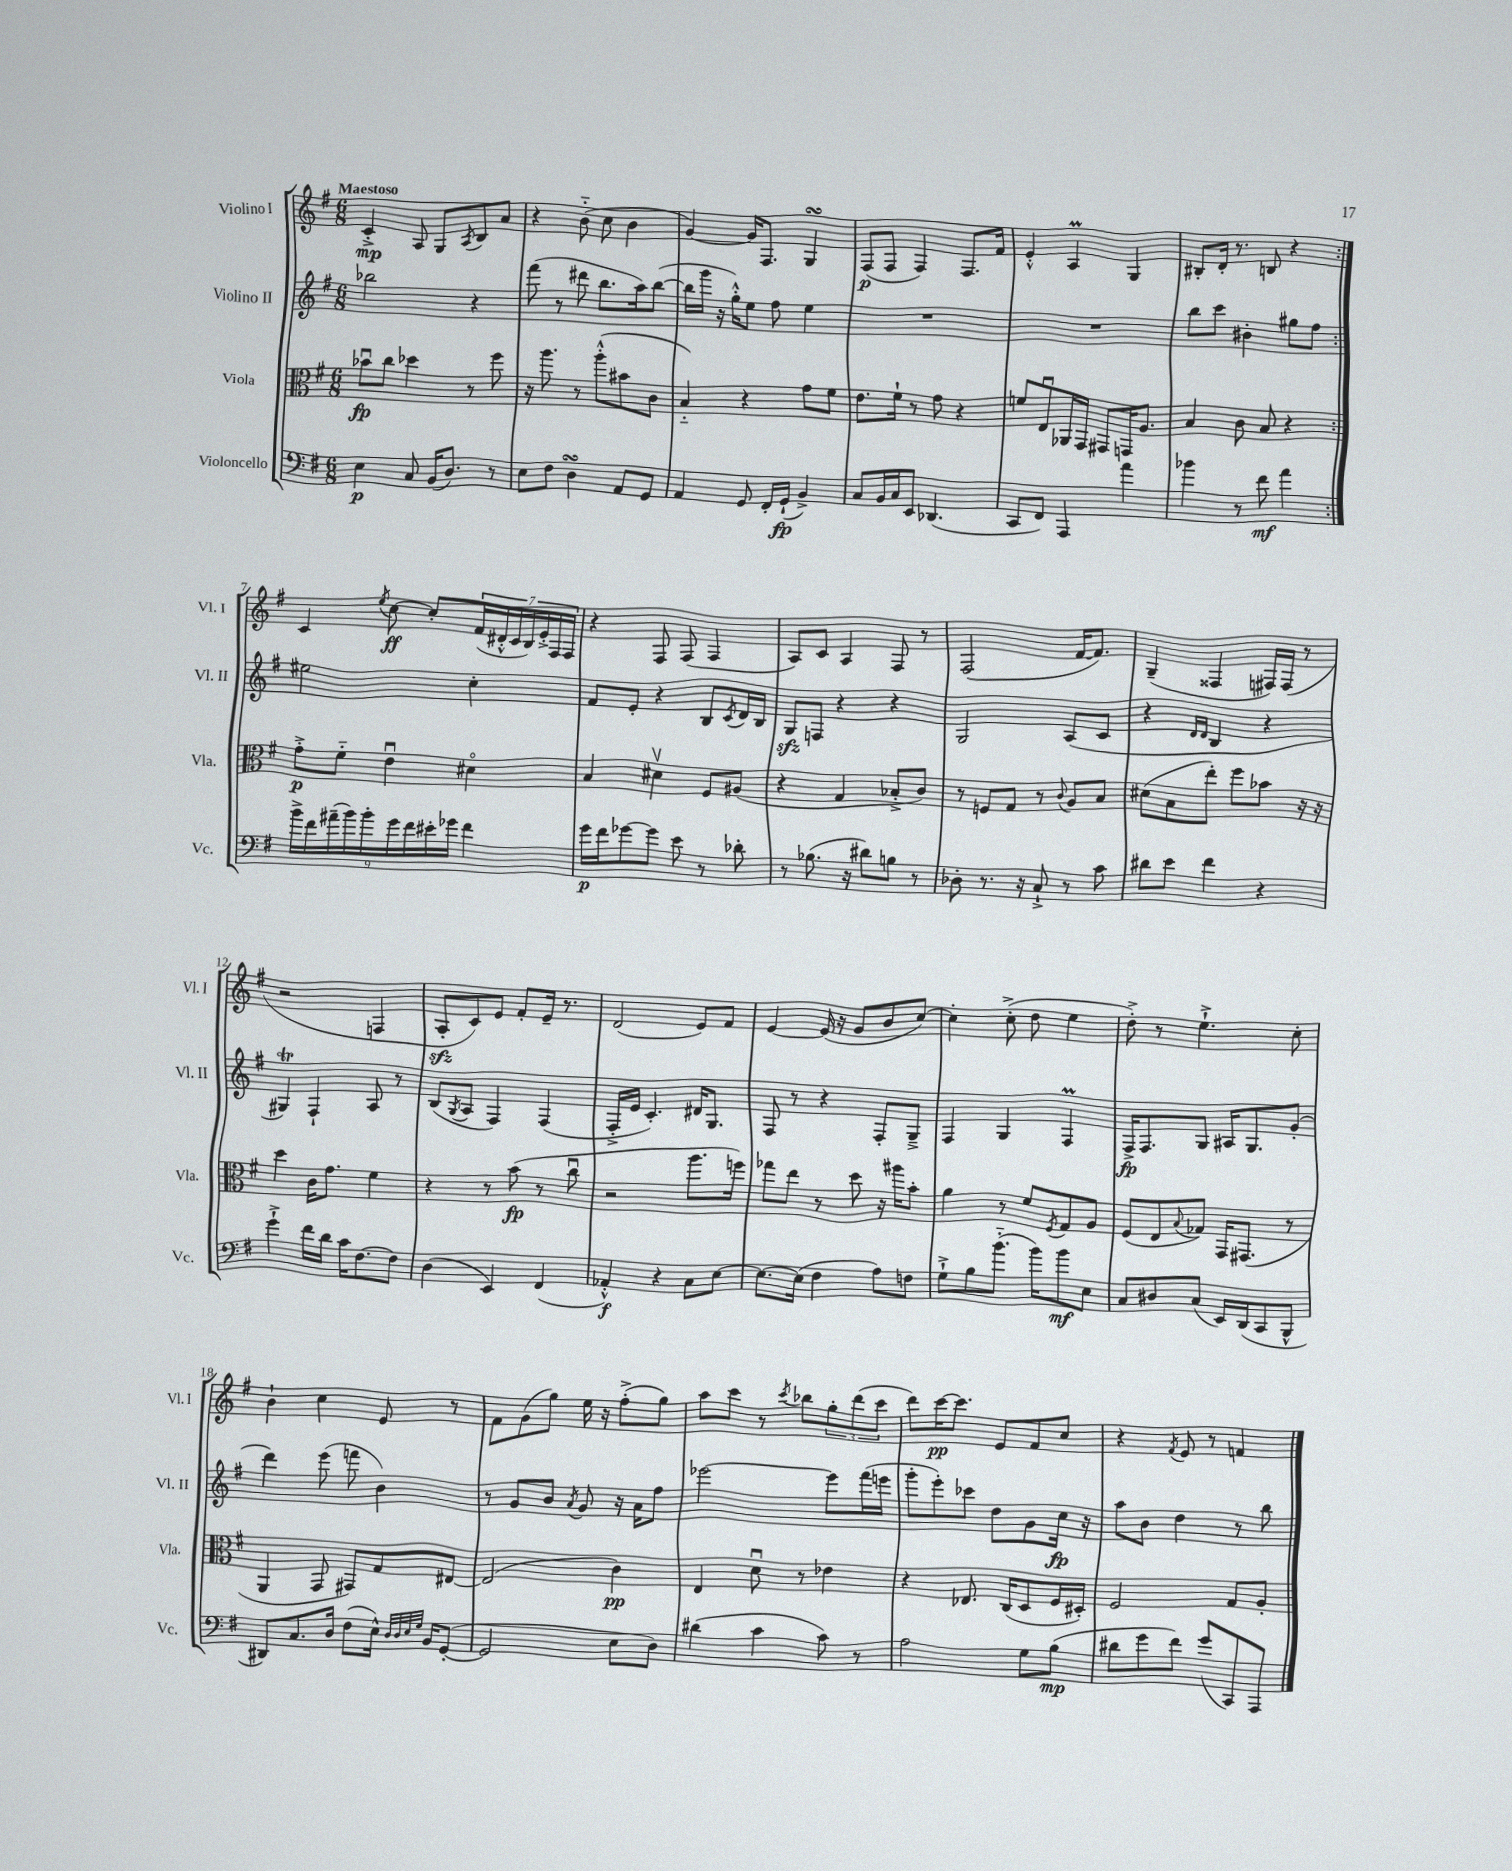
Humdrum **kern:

**kern	**kern	**kern	**kern
*staff4	*staff3	*staff2	*staff1
*clefF4	*clefC3	*clefG2	*clefG2
*k[f#]	*k[f#]	*k[f#]	*k[f#]
*M6/8	*M6/8	*M6/8	*M6/8
4E	8b-u	2bb-	4c'^
.	8cc	.	.
8C	4dd-	.	8A
(16BB	.	.	8G
8.D)	.	.	.
.	.	.	8qA
.	8r	4r	8B
8r	8ff#	.	8a
=	=	=	=
8E	16r	(8fff#	4r
.	8.aa	.	.
8F#	.	8r	.
4D	8r	8ddd#	(8b'~
.	(8aa'^^	8.bb	8cc
8AA	8b#	.	4b
.	.	16aa)	.
8GG	8c	([8bb	.
=	=	=	=
4AA	4B'~)	16bb]	[4g)
.	.	16ggg	.
.	.	16r	.
.	.	16gg'^^)	.
8GG	4r	8ee	16g]
.	.	.	8.F#
16FF#'	.	8ff#	.
(16GG`	.	.	.
4BB^)	8g	4ee	4G
.	8f#	.	.
=	=	=	=
8C	8.e	2.r	(8F#
16BB	.	.	8F#
16C	16f#`	.	.
8EE	8r	.	4F#)
(4.DD-	8g	.	.
.	4r	.	8.F#
.	.	.	16f#
=	=	=	=
8CC	8f	2.r	4e'^^
8FF#)	8Eu	.	.
4AAA	16AA-	.	4A
.	16GG	.	.
.	8GG#	.	.
4a	16GG	.	4G
.	8.A	.	.
=	=	=	=
4b-	4B	8bb	8B#'
.	.	8ccc	16d'
.	.	.	8.r
8r	8c	4b#'	.
8f#	8B	.	8B
4a	4r	8gg#	4r
.	.	8ff#	.
=:|!	=:|!	=:|!	=:|!
18b^	8g'^	2ee#	4c
18f#	.	.	.
(18a#~	.	.	.
.	8f#'~	.	.
18b)	.	.	.
18b'	.	.	.
.	.	.	8qee
.	4eu	.	[8cc
18g	.	.	.
18f#	.	.	.
.	.	.	8cc']
18e#'	.	.	.
18g-	.	.	.
4f#	4d#o	4cc'	(28f#
.	.	.	28d#'^^
.	.	.	28c
.	.	.	28B)
.	.	.	28e'^
.	.	.	28F#
.	.	.	28F#
=	=	=	=
16g	4B	8f#	4r
16f#	.	.	.
[8g-	.	8e'	.
8g-]	4d#v	4r	8F#
8e	.	.	(8F#
8r	8F#	8B	4F#
.	.	8qc	.
8d-'	(8A#	16d	.
.	.	16B	.
=	=	=	=
8r	4r	8G	8A)
(8.B-	.	8F	8c
.	4G	4r	4A
16r	.	.	.
8d#)	.	.	.
8B	8B-'^	4r	8F#
8r	8c)	.	8r
=	=	=	=
8D-'	8r	2G	(2F#
8.r	8F	.	.
.	8G	.	.
16r	.	.	.
8C`^	8r	.	.
.	8qqc	.	.
8r	8A	(8A	[16f#
.	.	.	8.f#])
8c	8B	8c	.
=	=	=	=
8d#	(8d#	4r	(4G~
8e	8B	.	.
.	.	16qqd	.
.	.	16qqd	.
4f#	8ee')	4B	4F##
.	8ff#	.	.
4r	8b-	4r	16F#)
.	.	.	(16F#
.	16r	.	8r
.	16r	.	.
=	=	=	=
4g`^	4dd	4G#)	2r
16f#	16c	4F#`	.
16d	8.g	.	.
16c	.	.	.
[8.F#	.	.	.
.	4f#	8A	4F
8F#]	.	8r	.
=	=	=	=
(4D	4r	(8B	8A'
.	.	8qG	.
.	.	8A	8c)
4EE)	8r	4F#)	8e
.	(8b	.	8f#'
(4FF#	8r	(4F#	16e~
.	.	.	8.r
.	8ccu	.	.
=	=	=	=
4AA-'^^)	2r	16F#'^	(2d
.	.	16e	.
.	.	4.c')	.
4r	.	.	.
8C	8.aa	16d#	8e)
.	.	8.G	.
[8E	.	.	8f#
.	16ff)	.	.
=	=	=	=
8.E_	8gg-	8F#	[4e
.	8ee	8r	.
(16E]	.	.	.
4F#	8r	4r	(16e]
.	.	.	16r
.	8dd	.	8g
8A)	16r	8F#'	8b
.	16aa#	.	.
8F	8b'	8G~^	[8cc)
=	=	=	=
8G`^	4a	4F#	4cc']
8B	.	.	.
(8.b'~	8r	4G	(8cc'^
.	8f#	.	8dd
16b)	.	.	.
.	8qF#	.	.
8b	8G	4F#	4ee
8E	8A	.	.
=	=	=	=
8C	(8F#	16F#^	8dd'^)
.	.	8.F#	.
8D#	8E	.	8r
.	8qqB	.	.
(8C	8G-)	8G	4.ee`^
16EE)	16GG	16A#	.
(16DD	(8.GG#	8.G	.
8CC	.	.	.
8BBB^^	8r	(8g'	8cc'
=	=	=	=
8DD#)	4AA	4ddd)	4b`
8.C	.	.	.
.	8GG	(8eee	4cc
16D	.	.	.
(8F#	8GG#)	8fff	.
16E^^)	8G	4b)	8e
32qqD	.	.	.
32qqD	.	.	.
32qqE	.	.	.
32qqG	.	.	.
16BB	.	.	.
([8GG'	[8E#	.	8r
=	=	=	=
2GG]	(2E#]	8r	8f#
.	.	8g	(8g
.	.	8b	8gg)
.	.	8qa	.
.	.	8g	16ee
.	.	.	16r
8E	4c)	16r	(8ff#'^
.	.	16a	.
8D)	.	8ff#	8gg)
=	=	=	=
(4d#	4E	[2eee-	8aa
.	.	.	8ccc
4c	8du	.	8r
.	.	.	8qccc
.	8r	.	8bb-
8c)	4e-	8eee-]	12gg'
.	.	.	(12ddd
8r	.	(16fff#	.
.	.	.	12ccc
.	.	16eee	.
=	=	=	=
2A	4r	8ggg'	8ddd)
.	.	8eee')	[16ccc
.	.	.	8.ccc]
.	8.E-	8ccc-	.
.	.	8dd	8e
.	(16C	.	.
8G	8D	8g	8f#
(8B	16F#	16cc	8cc
.	16D#')	16r	.
=	=	=	=
8d#	2F#	8aa	4r
8g	.	8b	.
.	.	.	8qf#
8f#)	.	4dd	8e
(8g	.	.	8r
8CC)	8G	8r	4f
8AAA	8A'	8bb	.
==	==	==	==
*-	*-	*-	*-
